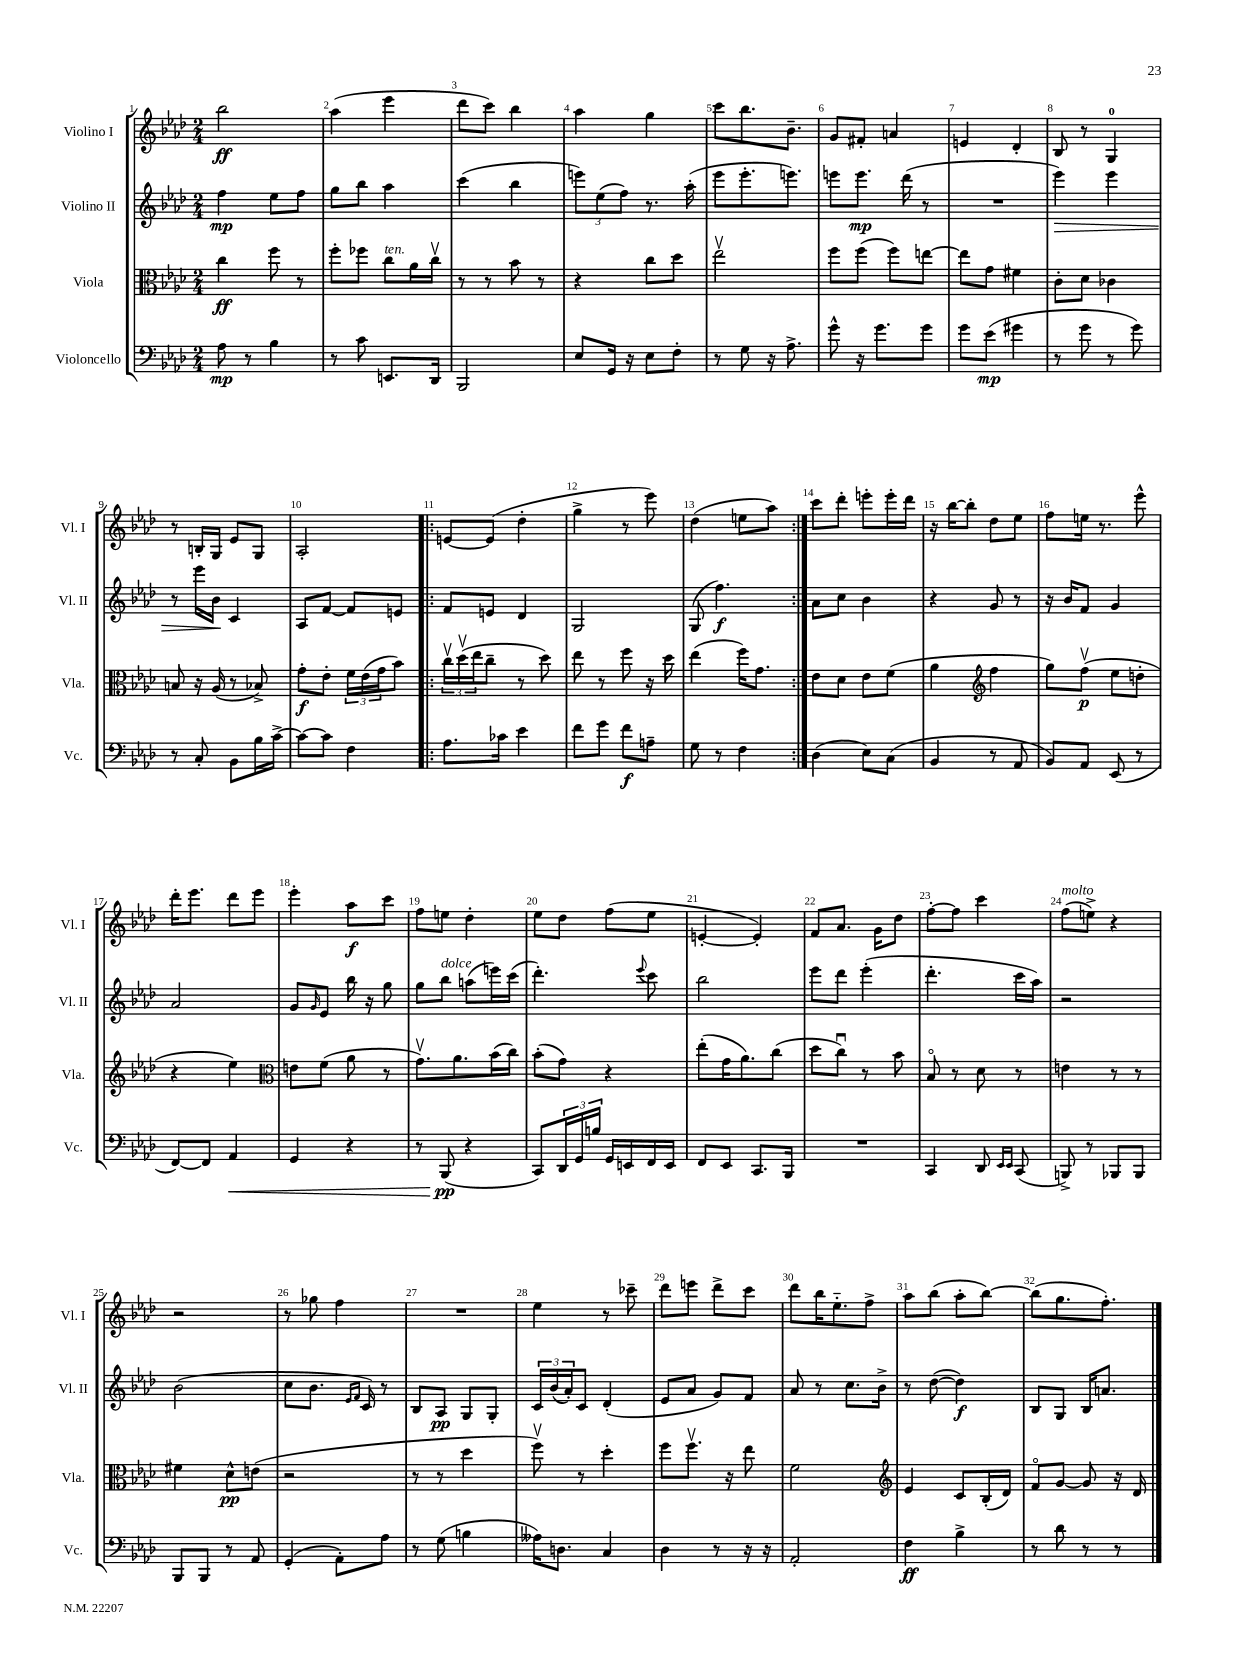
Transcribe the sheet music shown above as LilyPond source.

<<
\new StaffGroup <<
\new Staff = "s0" \with { instrumentName = "Violino I" shortInstrumentName = "Vl. I" } {
    \clef treble \key aes \major \numericTimeSignature \time 2/4
    bes''2\ff |
    aes''4( ees'''4 |
    des'''8 c'''8) bes''4 |
    aes''4 g''4 |
    c'''8 bes''8. bes'8.-- |
    g'8 fis'8-. a'4 |
    e'4 des'4-. |
    bes8 r8 g4-0 |
    r8 b16-. g16 ees'8 g8 |
    aes2-. |
    \repeat volta 2 { e'8~ e'8( des''4-. |
    g''4-> r8 ees'''8) |
    des''4( e''8 aes''8) | }
    c'''8 des'''8-. e'''8-. e'''16-. des'''16 |
    r16 bes''16~ bes''8-. des''8 ees''8 |
    f''8 e''16 r8. ees'''8-^ |
    des'''16-. ees'''8. des'''8 ees'''8 |
    ees'''4-. aes''8\f c'''8 |
    f''8 e''8 des''4-. |
    ees''8 des''8 f''8( ees''8 |
    e'4~-. e'4-.) |
    f'8 aes'8. g'16 des''8 |
    f''8~-. f''8 c'''4 |
    f''8^\markup { \italic "molto" }( e''8->) r4 |
    r2 |
    r8 ges''8 f''4 |
    R2 |
    ees''4 r8 ces'''8-- |
    des'''8 e'''8 des'''8-> c'''8 |
    des'''8 bes''16 ees''8.-_ f''8-> |
    aes''8 bes''8( aes''8-. bes''8~) |
    bes''8( g''8. f''8.-.) \bar "|." |
}
\new Staff = "s1" \with { instrumentName = "Violino II" shortInstrumentName = "Vl. II" } {
    \clef treble \key aes \major \numericTimeSignature \time 2/4
    f''4\mp ees''8 f''8 |
    g''8 bes''8 aes''4 |
    c'''4( bes''4 |
    \tuplet 3/2 { e'''8) ees''8( f''8) } r8. aes''16-.( |
    ees'''8 ees'''8.-. e'''8.) |
    e'''8 e'''8.\mp des'''16( r8 |
    R2 |
    ees'''4\>) ees'''4 |
    r8 ees'''16 bes'16\! c'4 |
    aes8 f'8~ f'8 e'8 |
    \repeat volta 2 { f'8 e'8 des'4 |
    g2 |
    g8( f''4.\f) | }
    aes'8 c''8 bes'4 |
    r4 g'8 r8 |
    r16 bes'16 f'8 g'4 |
    aes'2 |
    g'8 \grace { g'16 } ees'8 bes''16 r16 g''8 |
    g''8 bes''8^\markup { \italic "dolce" } a''8( e'''16) c'''16( |
    des'''4.-.) \appoggiatura { ees'''8 } c'''8 |
    bes''2 |
    ees'''8 des'''8 ees'''4-.( |
    des'''4.-. c'''16 aes''16) |
    r2 |
    bes'2( |
    c''8 bes'8. \grace { ees'16 f'16 } c'16) r8 |
    bes8 aes8\pp g8 g8-. |
    \tuplet 3/2 { c'16 bes'16( aes'16-.) } c'8 des'4-.( |
    ees'8 aes'8 g'8) f'8 |
    aes'8 r8 c''8. bes'16-> |
    r8 des''8~( des''4\f) |
    bes8 g8 bes16 a'8. \bar "|." |
}
\new Staff = "s2" \with { instrumentName = "Viola" shortInstrumentName = "Vla." } {
    \clef alto \key aes \major \numericTimeSignature \time 2/4
    c''4\ff f''8 r8 |
    f''8-. fes''8 c''8^\markup { \italic "ten." } aes'16 c''16\upbow |
    r8 r8 bes'8 r8 |
    r4 c''8 des''8 |
    ees''2\upbow |
    f''8 f''8( f''8) e''8~ |
    e''8 g'8 fis'4 |
    c'8-. des'8 ces'4 |
    b8 r16 aes16( r8 bes8->) |
    g'8-.\f ees'8-. \tuplet 3/2 { f'16 ees'16( g'16 } bes'8) |
    \repeat volta 2 { \tuplet 3/2 { c''16\upbow des''16\upbow( ees''16 } c''8-- r8 des''8) |
    ees''8 r8 f''8 r16 des''16 |
    ees''4( f''16) g'8. | }
    ees'8 des'8 ees'8 f'8( |
    aes'4 \clef treble f''4 |
    g''8) f''8\upbow\p( ees''8 d''8-. |
    r4 ees''4) |
    \clef alto e'8 f'8( aes'8 r8 |
    g'8.\upbow) aes'8. bes'16( c''16) |
    bes'8-.( g'8) r4 |
    ees''8-.( g'16 aes'8.) c''8( |
    des''8 c''8\downbow) r8 bes'8 |
    bes8\flageolet r8 des'8 r8 |
    e'4 r8 r8 |
    fis'4 des'8-^\pp e'8( |
    r2 |
    r8 r8 des''4 |
    f''8\upbow) r8 des''4-. |
    f''8 f''8.\upbow r16 ees''8 |
    f'2 |
    \clef treble ees'4 c'8 bes16-.( des'16) |
    f'8\flageolet g'8~ g'8 r16 des'16 \bar "|." |
}
\new Staff = "s3" \with { instrumentName = "Violoncello" shortInstrumentName = "Vc." } {
    \clef bass \key aes \major \numericTimeSignature \time 2/4
    aes8\mp r8 bes4 |
    r8 c'8 e,8. des,16 |
    bes,,2 |
    ees8 g,16 r16 ees8 f8-. |
    r8 g8 r16 aes8.-> |
    g'8-^ r16 g'8. g'8 |
    g'8 ees'8\mp( gis'4 |
    r8 g'8 r8 g'8) |
    r8 c8-. bes,8 bes16 c'16~-> |
    c'8~ c'8 f4 |
    \repeat volta 2 { aes8. ces'16 ees'4 |
    f'8 g'8 f'8\f a8-- |
    g8 r8 f4 | }
    des4( ees8) c8( |
    bes,4 r8 aes,8 |
    bes,8) aes,8 ees,8( r8 |
    f,8~) f,8 aes,4\< |
    g,4 r4 |
    r8 bes,,8\pp\!( r4 |
    c,8) \tuplet 3/2 { des,16 g,16 b16 } g,16 e,16 f,16 e,16 |
    f,8 ees,8 c,8. bes,,16 |
    R2 |
    c,4 des,8 \grace { ees,16 ees,16 } c,8( |
    b,,8->) r8 bes,,8 bes,,8 |
    bes,,8 bes,,8 r8 aes,8 |
    g,4-.( aes,8-.) aes8 |
    r8 g8( b4 |
    aeses16) d8. c4 |
    des4 r8 r16 r16 |
    aes,2-. |
    f4\ff bes4-> |
    r8 des'8 r8 r8 \bar "|." |
}
>>
>>
\layout { \context { \Score \override BarNumber.break-visibility = ##(#f #t #t) barNumberVisibility = #all-bar-numbers-visible } }
